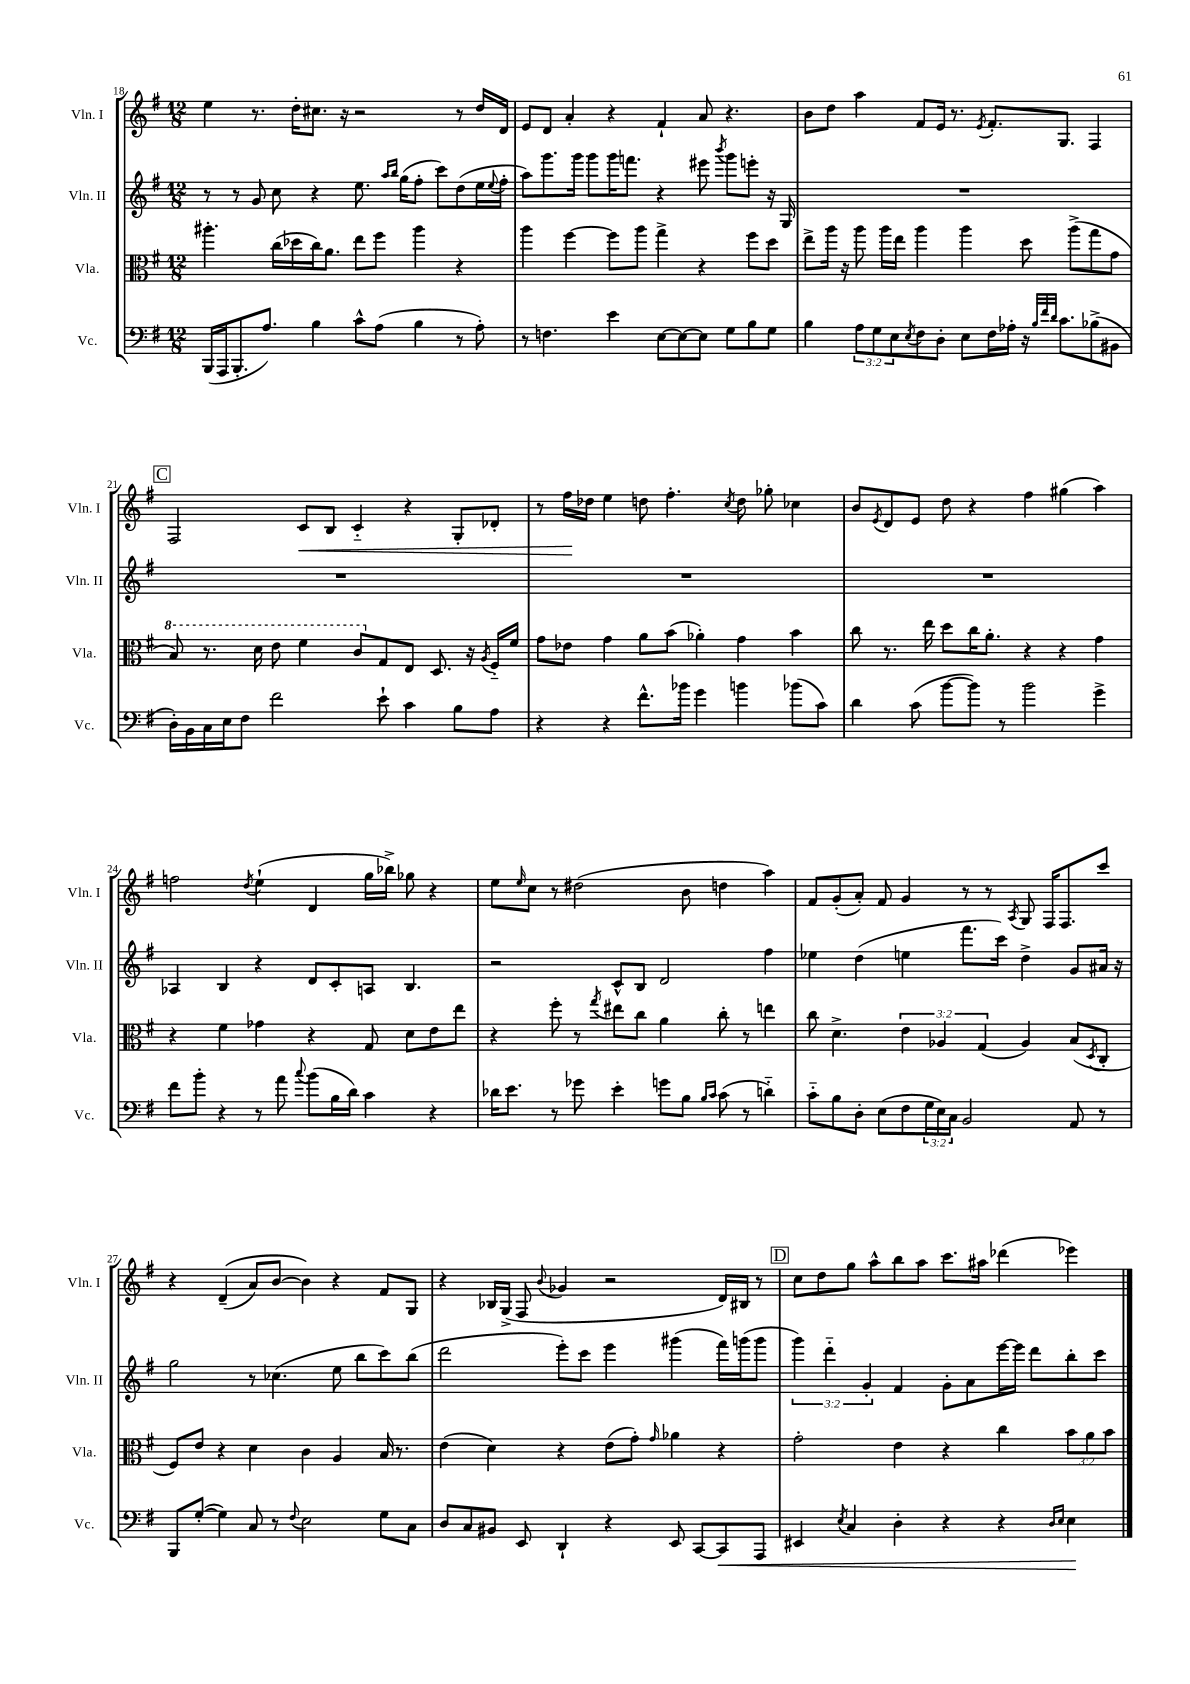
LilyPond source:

<<
\new StaffGroup <<
\new Staff = "s0" \with { instrumentName = "Vln. I" shortInstrumentName = "Vln. I" } {
    \clef treble \key g \major \numericTimeSignature \time 12/8
    e''4 r8. d''16-. cis''8. r16 r2 r8 d''16 d'16 |
    e'8 d'8 a'4-. r4 fis'4-! a'8 r4. |
    b'8 d''8 a''4 fis'8 e'16 r8. \acciaccatura { e'8 } fis'8.-. g8. fis4 |
    \mark \markup { \box "C" } fis2 c'8\< b8 c'4-_ r4 g8-. des'8-. |
    r8 fis''16\! des''16 e''4 d''8 fis''4.-. \acciaccatura { c''8 } d''8 ges''8-. ces''4 |
    b'8 \acciaccatura { e'8 } d'8 e'8 d''8 r4 fis''4 gis''4( a''4) |
    f''2 \acciaccatura { d''8 } e''4-!( d'4 g''16 bes''16->) ges''8 r4 |
    e''8 \grace { e''16 } c''8 r8 dis''2( b'8 d''4 a''4) |
    fis'8 g'8-.( a'8-.) fis'8 g'4 r8 r8 \acciaccatura { a8 } g8 fis16 fis8. c'''8 |
    r4 d'4--(\( a'8) b'8~ b'4\) r4 fis'8 g8 |
    r4 bes16 g16->( fis8 \appoggiatura { b'8 } ges'4 r2 d'16) bis16 r8 |
    \mark \markup { \box "D" } c''8 d''8 g''8 a''8-^ b''8 a''8 c'''8. ais''16 des'''4( ees'''4) \bar "|." |
}
\new Staff = "s1" \with { instrumentName = "Vln. II" shortInstrumentName = "Vln. II" } {
    \clef treble \key g \major \numericTimeSignature \time 12/8 \override Staff.TupletNumber.text = #tuplet-number::calc-fraction-text
    r8 r8 g'8 c''8 r4 e''8. \grace { a''16 b''16 } g''16( fis''8-. c'''8) d''8( e''16 \appoggiatura { e''8 } fis''16-. |
    a''8) g'''8. g'''16 g'''8 g'''16 f'''8. r4 eis'''8 \acciaccatura { b'''8 } g'''8 e'''8-. r16 g16 |
    R1. |
    \mark \markup { \box "C" } R1. |
    R1. |
    R1. |
    aes4 b4 r4 d'8 c'8-. a8 b4. |
    r2 c'8-^ b8 d'2 fis''4 |
    ees''4 d''4( e''4 fis'''8. c'''16) d''4-> g'8 ais'16 r16 |
    g''2 r8 ces''4.( e''8 b''8 c'''8) b''8( |
    d'''2 e'''8-.) c'''8 e'''4 gis'''4( fis'''16) g'''16( g'''8 |
    \mark \markup { \box "D" } \tuplet 3/2 { g'''4) d'''4-_ g'4-. } fis'4 g'8-. a'8 e'''16~ e'''16 d'''8 b''8-. c'''8 \bar "|." |
}
\new Staff = "s2" \with { instrumentName = "Vla." shortInstrumentName = "Vla." } {
    \clef alto \key g \major \numericTimeSignature \time 12/8 \override Staff.TupletNumber.text = #tuplet-number::calc-fraction-text
    ais''4.-. c''16( des''16 c''16) a'8. e''8 fis''8 ais''4 r4 |
    a''4 fis''4~ fis''8 a''8 g''4-> r4 fis''8 d''8 |
    e''8-> a''16 r16 a''8 a''16 e''16 a''4 a''4 d''8 a''8->( g''8 g'8 |
    \mark \markup { \box "C" } \ottava #1 b'8) r8. d''16 e''8 fis''4 c''8 \ottava #0 g8 e8 d8. r16 \acciaccatura { a8 } fis16-_ fis'16 |
    g'8 ees'8 g'4 a'8 b'8( aes'4-.) g'4 b'4 |
    c''8 r8. e''16 d''8 c''16 a'8.-. r4 r4 g'4 |
    r4 fis'4 ges'4 r4 g8 d'8 e'8 e''8 |
    r4 fis''8-. r8 \acciaccatura { g''8 } eis''8 c''8 a'4 c''8-. r8 e''4 |
    c''8 d'4.-> \tuplet 3/2 { e'4 aes4 g4( } aes4) b8( \acciaccatura { d8 } c8-. |
    fis8) e'8 r4 d'4 c'4 a4 b16 r8. |
    e'4( d'4) r4 e'8( g'8-.) \grace { g'16 } aes'4 r4 |
    \mark \markup { \box "D" } g'2-. e'4 r4 c''4 \tuplet 3/2 { b'8 a'8 b'8 } \bar "|." |
}
\new Staff = "s3" \with { instrumentName = "Vc." shortInstrumentName = "Vc." } {
    \clef bass \key g \major \numericTimeSignature \time 12/8 \override Staff.TupletNumber.text = #tuplet-number::calc-fraction-text
    b,,16( a,,16 b,,8.-. a8.) b4 c'8-^ a8( b4 r8 a8-.) |
    r8 f4. e'4 e8~ e8~ e8 g8 b8 g8 |
    b4 \tuplet 3/2 { a8 g8 e8 } \acciaccatura { e8 } fis8 d8-. e8 fis16 aes16-. r16 \grace { b32 fis'32 d'32 } c'8. bes8->( bis,8 |
    \mark \markup { \box "C" } d16-.) b,16 c16 e16 fis8 fis'2 e'8-! c'4 b8 a8 |
    r4 r4 fis'8.-^ bes'16 g'4 b'4 bes'8( c'8) |
    d'4 c'8( b'8~ b'8) r8 b'2 g'4-> |
    fis'8 b'8-. r4 r8 a'8 \appoggiatura { c''8 } b'8( b16 d'16) c'4 r4 |
    des'16 e'8. r8 ges'8 e'4-. g'8 b8 \grace { b16 c'16 } c'8( r8 d'4-_) |
    c'8-_ b8 d8-. e8( fis8 \tuplet 3/2 { g16 e16) c16 } b,2 a,8 r8 |
    b,,8 g8~-.( g4) c8 r8 \appoggiatura { fis8 } e2 g8 c8 |
    d8 c8 bis,8 e,8 d,4-! r4 e,8 c,8~ c,8\< a,,8 |
    \mark \markup { \box "D" } eis,4 \acciaccatura { e8 } c4 d4-. r4 r4 \grace { d16 e16 } e4\! \bar "|." |
}
>>
>>
\layout { \context { \Score currentBarNumber = #18 } }
